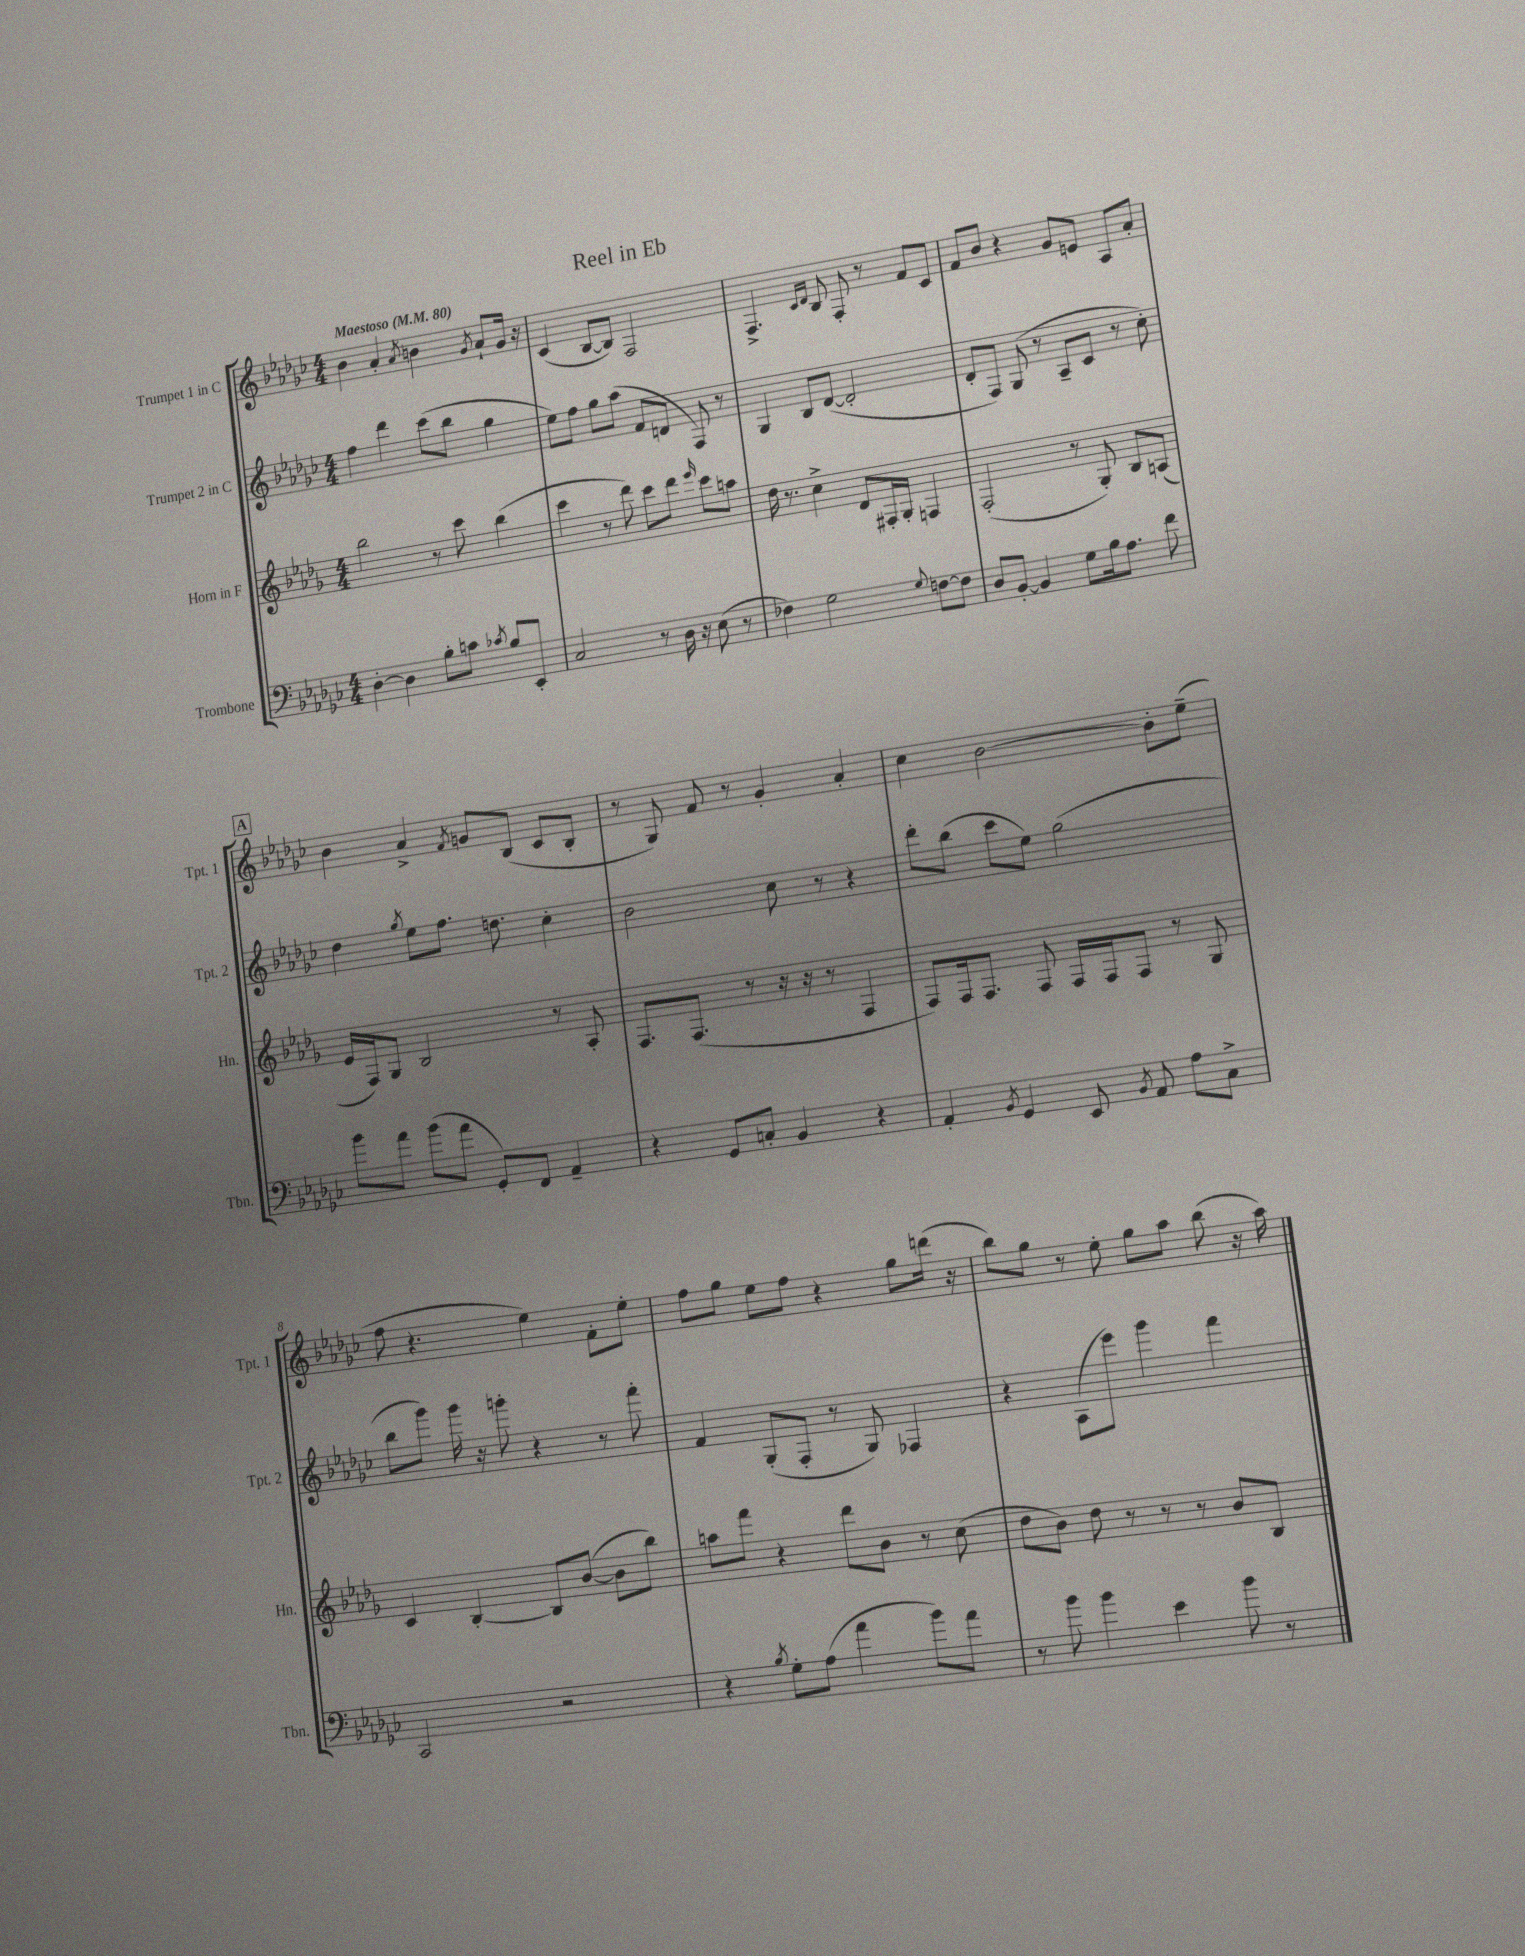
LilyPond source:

\header { title = "Reel in Eb" }
<<
\new StaffGroup <<
\new Staff = "s0" \with { instrumentName = "Trumpet 1 in C" shortInstrumentName = "Tpt. 1" } {
    \clef treble \key ges \major \numericTimeSignature \time 4/4 \tempo "Maestoso" 4 = 80
    \autoBeamOff bes'4 aes'4-. \acciaccatura { aes'8 } b'4 \acciaccatura { ges'8 } aes'8[-! ges'16] r16 |
    ces'4( bes8[~ bes8]) f2 |
    f4.-> \grace { ces'16[ des'16] } bes8 f8-. r8 f'8[ ces'8] |
    f'8[ bes'8] r4 ges'8[ e'8] aes8[ aes'8]-. |
    \mark \markup { \box "A" } bes'4 aes'4-> \acciaccatura { f'8 } g'8[ bes8]( ces'8[ bes8]-. |
    r8 ges8) f'8 r8 ges'4-. aes'4-. |
    ces''4 bes'2~ bes'8[-. ees''8]--( |
    f''8 r4. ees''4) f'8[-. ees''8]-. |
    f''8[ ges''8] ees''8[ f''8] r4 ges''8[ d'''16]( r16 |
    bes''8[) ges''8] r8 ees''8-. ges''8[ aes''8] bes''8( r16 aes''16) \bar "|." |
}
\new Staff = "s1" \with { instrumentName = "Trumpet 2 in C" shortInstrumentName = "Tpt. 2" } {
    \clef treble \key ges \major \numericTimeSignature \time 4/4
    \autoBeamOff f''4 des'''4 ces'''8[( bes''8] ges''4 |
    ees''8[) f''8] ges''8[ aes''8]( f'8[ d'8] f8) r8 |
    ges4 bes8[ des'8]~( des'2-. |
    des'8[-. f8]) ges8( r8 aes8[-- ces'8] r8 ces''8-.) |
    \mark \markup { \box "A" } des''4 \acciaccatura { ges''8 } ees''8[ f''8.] d''8. ces''4-. |
    bes'2 ces''8 r8 r4 |
    des'''8[-. bes''8]( ces'''8[ ees''8]) ges''2( |
    bes''8[ ges'''8]) ges'''16 r16 g'''8-. r4 r8 f'''8-. |
    f'4 ges8[-.( f8]-. r8 ges8) fes4 |
    r4 aes8[( ees'''8]) ges'''4 f'''4 \bar "|." |
}
\new Staff = "s2" \with { instrumentName = "Horn in F" shortInstrumentName = "Hn." } {
    \clef treble \key des \major \numericTimeSignature \time 4/4
    \autoBeamOff bes''2 r8 c'''8 bes''4( |
    c'''4 r8 des'''8) c'''8[ des'''8] \grace { ees'''16 } c'''8[ a''8] |
    des''16 r8. c''4-> des'8[ fis16-. ges16]-. f4 |
    f2-.( r8 ges8-.) bes8[ a8]( |
    \mark \markup { \box "A" } ees'16[ f16) ges8] bes2 r8 aes8-. |
    f8.[ f8.]( r8 r16 r16 r8 f4 |
    f8[) f16 f8.] f8 f16[ f16 f8] r8 ges8 |
    c'4 bes4~-. bes8[ bes'8]~( bes'8[ bes''8]) |
    a''8[ f'''8] r4 des'''8[ bes'8] r8 c''8( |
    des''8[ bes'8]) des''8 r8 r8 r8 bes'8[ bes8] \bar "|." |
}
\new Staff = "s3" \with { instrumentName = "Trombone" shortInstrumentName = "Tbn." } {
    \clef bass \key ges \major \numericTimeSignature \time 4/4
    \autoBeamOff des4~-. des4 bes8[-. c'8] \acciaccatura { ces'8 } bes8[ ees,8]-. |
    ces2 r8 des16 r16 ees8( r8 |
    fes4) ges2 \appoggiatura { ges8 } f8[~ f8] |
    des8[ bes,8]~-. bes,4 ges8[ bes16 aes8.] f'8 |
    \mark \markup { \box "A" } bes'8[ aes'8] bes'8[( aes'8] ges,8[-.) f,8] aes,4-- |
    r4 ges,8[ c8]-. bes,4 r4 |
    aes,4-. \acciaccatura { bes,8 } ges,4 ees,8 \acciaccatura { bes,8 } aes,8 aes8[ ces8]-> |
    ces,2 r2 |
    r4 \acciaccatura { bes8 } ges8[-. aes8]( aes'4 bes'8[) aes'8] |
    r8 bes'8 bes'4 ees'4 bes'8 r8 \bar "|." |
}
>>
>>
